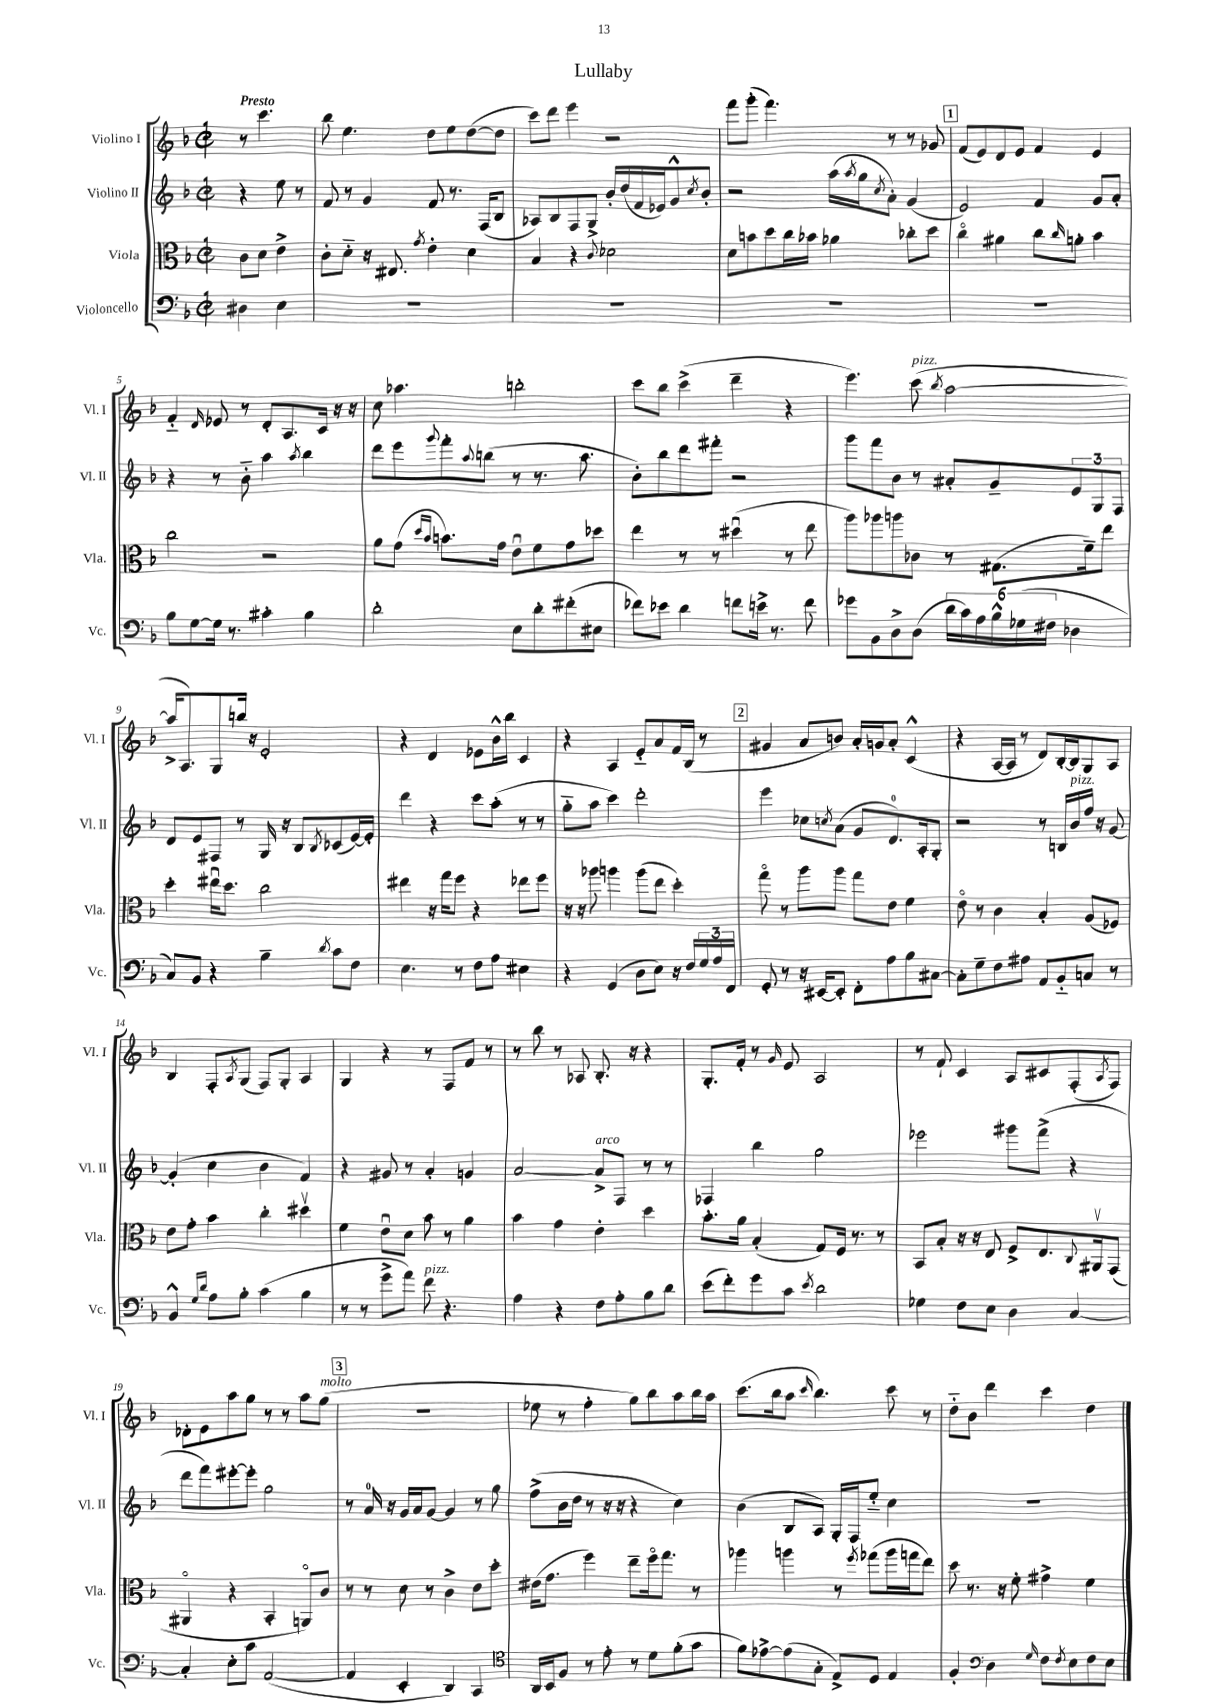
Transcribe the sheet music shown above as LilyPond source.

\header { title = "Lullaby" }
<<
\new StaffGroup <<
\new Staff = "s0" \with { instrumentName = "Violino I" shortInstrumentName = "Vl. I" } {
    \clef treble \key f \major \defaultTimeSignature \time 2/2 \partial 2 \tempo "Presto"
    r8 c'''4. |
    bes''8 e''4. d''8 e''8 d''8~( d''8 |
    c'''8) d'''8 e'''4 r2 |
    f'''8 g'''8-.( f'''4.) r8 r8 ges'8 |
    \mark \markup { \box "1" } f'8( e'8) d'8 e'8 f'4 e'4 |
    f'4-_ \grace { d'16 } ees'8 r8 d'8-. a8. c'16 r16 r16 |
    c''8 aes''4. b''2-. |
    c'''8 bes''8 c'''4->( d'''4-- r4 |
    e'''4.) c'''8^\markup { \italic "pizz." }( \acciaccatura { bes''8 } a''2~ |
    a''16-> a8.) g8 b''16 r16 e'2-. |
    r4 d'4 ees'8 bes'16-^ bes''16 c'4 |
    r4 a4 e'8-_ a'8 f'16 bes16( r8 |
    \mark \markup { \box "2" } gis'4 a'8 b'8) a'16-. g'16 a'8-. c'4-^( |
    r4 a16~ a16 r8 d'8) bes16~-. bes16 g8 a8 |
    bes4 f8-. \acciaccatura { a8 } g8( f8) g8-. a4 |
    g4 r4 r8 f8 f'8 r8 |
    r8 bes''8 r8 aes8 bes8.-. r16 r4 |
    g8.-. f'16-. r8 \grace { g'16 } e'8 a2 |
    r8 f'8-! c'4 a8 cis'8 f8-.( \acciaccatura { a8 } f8) |
    des'8-. e'8 a''8 g''8 r8 r8 a''8 g''8^\markup { \italic "molto" }( |
    \mark \markup { \box "3" } R1 |
    ees''8 r8 f''4-. g''8) bes''8 a''8 bes''16 a''16 |
    c'''8.( bes''16 a''8 \grace { c'''16 } bes''4.) c'''8 r8 |
    d''8-_ bes'8 d'''4 c'''4 d''4 \bar "|." |
}
\new Staff = "s1" \with { instrumentName = "Violino II" shortInstrumentName = "Vl. II" } {
    \clef treble \key f \major \defaultTimeSignature \time 2/2 \partial 2
    r4 e''8 r8 |
    f'8 r8 g'4 f'8 r8. f16( bes8 |
    aes8) bes8 f8 g8-> bes'16-. d''16( f'16 ees'16) g'8-^ \acciaccatura { c''8 } bes'8-. |
    r2 a''16( \acciaccatura { a''8 } g''16 \acciaccatura { c''8 } a'8-.) g'4( |
    \mark \markup { \box "1" } e'2) f'4 g'8 a'8-. |
    r4 r8 bes'8-_ a''4 \acciaccatura { a''8 } bes''4 |
    d'''8 e'''8 \appoggiatura { g'''8 } f'''8-. \appoggiatura { a''8 } b''8( r8 r8. a''8. |
    bes'8-.) bes''8 d'''8 fis'''8-. r2 |
    g'''8 f'''8 bes'8 r8 ais'8-. g'8-- \tuplet 3/2 { e'8 g8 f8 } |
    d'8 e'8 fis8 r8 g16 r16 bes8 \acciaccatura { bes8 } ces'8( e'16~) e'16-. |
    d'''4 r4 c'''8 a''8-.( r8 r8 |
    g''8-_ a''8 c'''4) d'''2-. |
    \mark \markup { \box "2" } e'''4 ces''8 \acciaccatura { c''8 } a'8( g'8 d'8.-0) a16-. g8-. |
    r2 r8 b16 bes'16^\markup { \italic "pizz." } f''16 r16 g'8~ |
    g'4-.( c''4 bes'4 f'4) |
    r4 gis'8 r8 a'4-. g'4 |
    a'2~ a'8->^\markup { \italic "arco" } f8 r8 r8 |
    fes4 bes''4 g''2 |
    ees'''2 gis'''8 f'''8->( r4 |
    d'''8 f'''8) eis'''8~-. eis'''8-. g''2 |
    \mark \markup { \box "3" } r8 a'16-0 r16 g'16 a'16 g'8~ g'4 r8 g''8 |
    f''8->( bes'16 d''16 r8 r16 r16 r4 c''4) |
    bes'4( bes8 a8) g16-. f16 e''8-_ c''4 |
    R1 \bar "|." |
}
\new Staff = "s2" \with { instrumentName = "Viola" shortInstrumentName = "Vla." } {
    \clef alto \key f \major \defaultTimeSignature \time 2/2 \partial 2
    c'8 d'8 e'4-> |
    c'8-. d'8-_ r16 eis8. \acciaccatura { g'8 } e'4-. d'4 |
    bes4 r4 \appoggiatura { c'8 } des'2 |
    d'8 b'8 d''8 c''16 bes'16 aes'4 ces''8-. d''8 |
    \mark \markup { \box "1" } c''4\flageolet ais'4 c''8 \grace { c''16 } a'8-. bes'4 |
    c''2 r2 |
    a'8 g'8( \grace { d''16 bes'16 } b'8.) g'16 e'8\downbow f'8 g'8 des''8 |
    e''4 r8 r8 dis''4\downbow( r8 e''8 |
    a''8) aes''8 a''8 ces'8 r8 gis8.( f'16--) e''8 |
    d''4-. eis''16\downbow d''8. c''2 |
    eis''4 r16 g''16 f''8 r4 ees''8 f''8 |
    r16 r16 aes''8 a''4 a''8( e''8 d''4-.) |
    \mark \markup { \box "2" } g''8\flageolet r8 a''8 a''8 g''8 e'8 f'4 |
    e'8\flageolet r8 c'4 bes4-. a8( fes8) |
    e'8 g'8-. bes'4 c''4-. dis''4\upbow |
    f'4 e'8\downbow d'8 bes'8 r8 a'4 |
    bes'4 g'4 e'4-. d''4 |
    bes'8.-. a'16 bes4-.( g8) f16 r8. r8 |
    bes,8 bes8-. r16 r16 e8 f8-> e8. \appoggiatura { c8 } ais,16\upbow g,8( |
    ais,4\flageolet r4 bes,4-. a,8\flageolet) c'8 |
    \mark \markup { \box "3" } r8 r8 d'8 r8 c'4-> e'8 d''8-. |
    eis'16( g'8. f''4) e''8-- f''16\flageolet g''8. r8 |
    aes''4 a''4 r8 \acciaccatura { f''8 } ges''8( a''16 g''16 e''8) |
    d''8 r8. r16 f'8-. gis'4-> f'4 \bar "|." |
}
\new Staff = "s3" \with { instrumentName = "Violoncello" shortInstrumentName = "Vc." } {
    \clef bass \key f \major \defaultTimeSignature \time 2/2 \partial 2
    dis4 e4 |
    R1 |
    R1 |
    R1 |
    \mark \markup { \box "1" } R1 |
    bes8 g8~ g16 r8. cis'4-. bes4 |
    d'2-. e8 d'8-. fis'8-.( eis8 |
    fes'8) ees'8 d'4 f'8 e'16-> r8. f'8 |
    ges'8 bes,8 d8-> d8( \tuplet 6/4 { d'16 c'16) a16 bes16-^ ges16( fis16 } des4 |
    c8) bes,8 r4 bes4-- \acciaccatura { d'8 } c'8 f8 |
    e4. r8 f8 a8 eis4 |
    r4 g,4( d8 e8) r16 f16 \tuplet 3/2 { g16 a16 f,16 } |
    \mark \markup { \box "2" } g,8-. r8 r16 eis,16~ eis,8-. f,8-. a8 bes8 cis8~ |
    cis8-. g8-- f8 ais8 a,8 bes,8-_ c8 r8 |
    bes,4-^ \grace { g16 d'16 } a8 bes8-. c'4( bes4 |
    r8 r8 g'8-> a'8) f'8^\markup { \italic "pizz." } r4. |
    a4 r4 f8 a8-. bes8 d'8 |
    e'8( f'8-.) g'8 c'8 \acciaccatura { e'8 } d'2 |
    ges4 f8 e8 d4 c4~ |
    c4-. e8-. c'8 a,2~( |
    \mark \markup { \box "3" } a,4 e,4-. d,4) c,4 |
    \clef tenor a,16 bes,16 f8 r8 e'8-. r8 d'8 f'8-.( g'8 |
    f'8) ees'8~-> ees'8( g8-. e8->) d8 e4 |
    f4-. \clef bass d4 \grace { g16 } f8 \acciaccatura { f8 } e8 f8 e8 \bar "|." |
}
>>
>>
